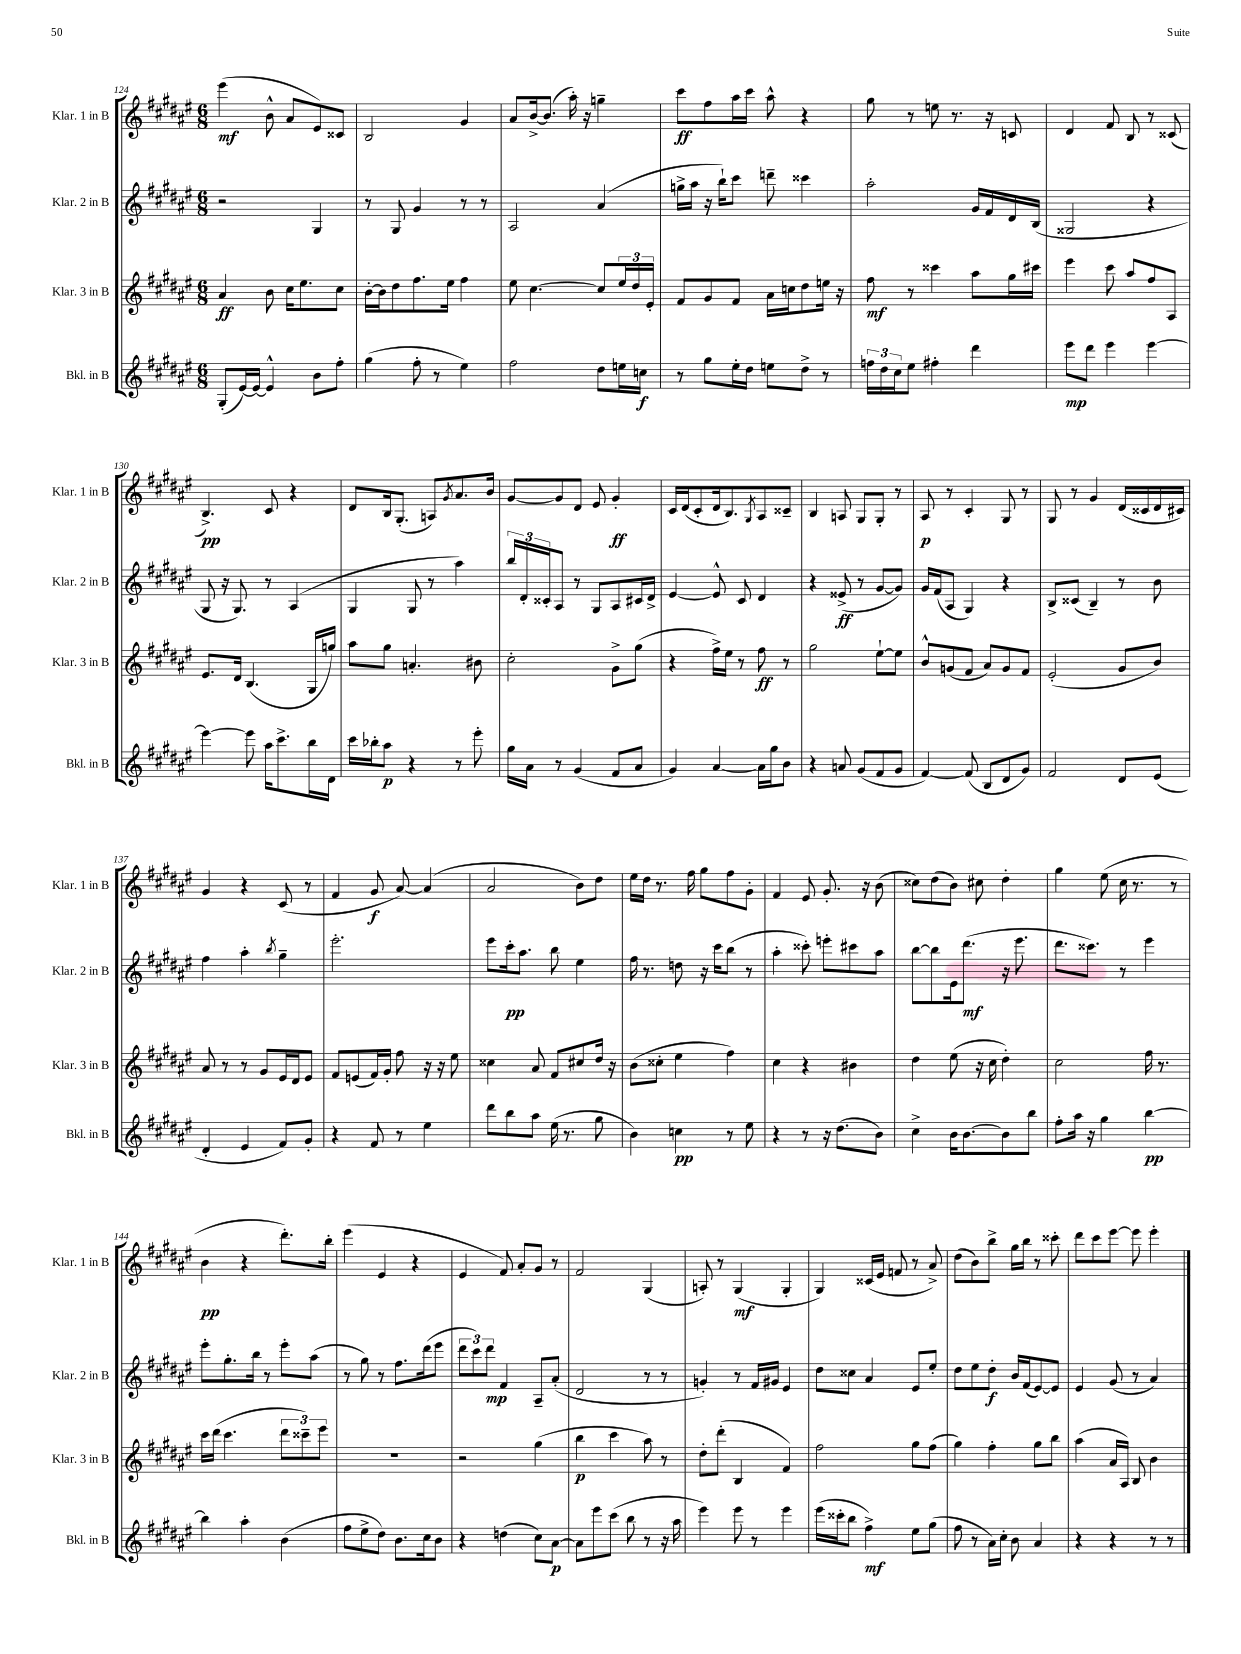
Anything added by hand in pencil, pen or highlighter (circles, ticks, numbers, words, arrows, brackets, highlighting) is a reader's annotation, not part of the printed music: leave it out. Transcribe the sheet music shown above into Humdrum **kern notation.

**kern	**kern	**kern	**kern
*staff4	*staff3	*staff2	*staff1
*clefG2	*clefG2	*clefG2	*clefG2
*k[f#c#g#d#a#e#]	*k[f#c#g#d#a#e#]	*k[f#c#g#d#a#e#]	*k[f#c#g#d#a#e#]
*M6/8	*M6/8	*M6/8	*M6/8
(8G#'	4a#	2r	(4eee#
[16e#)	.	.	.
16e#_	.	.	.
4e#^^]	8b	.	8b^^
.	16cc#	.	8a#
.	8.ee#	.	.
8b	.	4G#	8e#)
8ff#'	8cc#	.	8c##
=	=	=	=
(4gg#	[16b'	8r	2B
.	16b]	.	.
.	8dd#	8G#	.
8ff#'	8.ff#	4g#	.
8r	.	.	.
.	16ee#	.	.
4ee#)	4ff#	8r	4g#
.	.	8r	.
=	=	=	=
2ff#	8ee#	2A#	8a#
.	[4.cc#	.	[16b^
.	.	.	(8.b]
.	.	.	16aa#')
.	.	.	16r
8dd#	8cc#]	(4a#	4gg~
16ee	24ee#	.	.
.	24dd#	.	.
16cc	.	.	.
.	24e#'	.	.
=	=	=	=
8r	8f#	16gg^	8ccc#
.	.	16aa#	.
8gg#	8g#	16r	8ff#
.	.	16bb`)	.
16ee#'	8f#	8ccc#	16aa#
16dd#	.	.	16ccc#
8ee	16a#	8ddd~	8aa#^^
.	16cc	.	.
8dd#^	8dd#	4ccc##	4r
8r	16ee	.	.
.	16r	.	.
=	=	=	=
24ff	8ff#	2aa#'	8gg#
24dd#	.	.	.
24cc#	.	.	.
8ee#	8r	.	8r
4ff#'	4ccc##	.	8ee
.	.	.	8.r
4ddd#	8aa#	16g#	.
.	.	16f#	16r
.	16gg#	16d#	8c
.	16ccc#	(16B	.
=	=	=	=
8eee#	4eee#	2G##	4d#
8ddd#	.	.	.
4eee#	8ccc#	.	8f#
.	8aa#	.	8B
[4eee#	8ff#	4r	8r
.	8A#	.	(8c##
=	=	=	=
4eee#_	8.e#	8G#	4.B^)
.	.	16r	.
.	16d#	8.G#)	.
8eee#]	(4.B	.	.
16aa#	.	8r	8c#
8.ccc#^	.	.	.
.	.	(4A#	4r
16bb	16G#	.	.
16d#	16gg)	.	.
=	=	=	=
16ccc#	8aa#	4G#	8d#
16bb-'	.	.	.
8aa#	8gg#	.	16B
.	.	.	(8.G#'
4r	4.a'	8G#	.
.	.	8r	8A)
.	.	.	8qg#
8r	.	4aa#)	8.a#
8eee#'	8b#	.	.
.	.	.	16b
=	=	=	=
16gg#	2cc#'	24bb	[8g#
.	.	24d#'	.
16a#	.	.	.
.	.	24c##'	.
8r	.	8A#	8g#]
(4g#	.	8r	8d#
.	.	8G#	8e#
8f#	8g#^	8A#	4g#'
8a#	(8gg#	16c#	.
.	.	16d#^	.
=	=	=	=
4g#)	4r	[4e#	16c#
.	.	.	(16d#
.	.	.	8c#'
[4a#	16ff#^)	8e#^^]	16d#
.	16ee#	.	8.B)
.	8r	8c#	.
.	.	.	8qG#
16a#]	8ff#	4d#	8A#
16gg#	.	.	.
8b	8r	.	8c##~
=	=	=	=
4r	2gg#	4r	4B
8a	.	(8e##^	8A
(8g#	.	8r	8G#
8f#	[8ee#`	[8g#	8G#'
8g#	8ee#]	8g#])	8r
=	=	=	=
[4f#)	8b^^	16g#	8A#
.	.	(16f#	.
.	(8g	8A#	8r
(8f#]	8f#	4G#)	4c#'
8B	8a#)	.	.
8d#	8g	4r	8G#
8g#)	8f#	.	8r
=	=	=	=
2f#	(2e#'	8B^	8G#
.	.	(8c##	8r
.	.	4B~)	4g#
8d#	8g#	8r	(16d#
.	.	.	16c##
(8e#	8b)	8b	16d#
.	.	.	16c#)
=	=	=	=
4d#'	8a#	4ff#	4g#
.	8r	.	.
4e#	8r	4aa#'	4r
.	8g#	.	.
.	.	8qbb	.
8f#)	16e#	4gg#~	(8c#
.	16d#	.	.
8g#'	8e#	.	8r
=	=	=	=
4r	8f#	2.eee#'	4f#
.	(8e	.	.
8f#	16f#)	.	8g#
.	16g#'	.	.
8r	8ff#	.	[8a#)
4ee#	16r	.	(4a#]
.	16r	.	.
.	8ee#	.	.
=	=	=	=
8ddd#	4cc##	8eee#	2a#
8bb	.	16ccc#'	.
.	.	8.aa#	.
8aa#	8a#	.	.
(16ee#	8f#	8bb	.
8.r	.	.	.
.	8cc#	4ee#	8b)
8gg#	16dd#	.	8dd#
.	16r	.	.
=	=	=	=
4b)	(8b	16ff#	16ee#
.	.	8.r	16dd#
.	8cc##'	.	8.r
4cc	4ee#	8dd	.
.	.	.	16ff#
.	.	16r	8gg#
.	.	16ccc#	.
8r	4ff#)	(8bb	8ff#
8ee#	.	8r	8g#'
=	=	=	=
4r	4cc#	4aa#'	4f#
8r	4r	8ccc##')	8e#
16r	.	8eee'	8.g#'
(8.dd#	.	.	.
.	4b#	8ccc#	.
.	.	.	16r
8b)	.	8aa#	(8b
=	=	=	=
4cc#^	4dd#	[8bb	8cc##)
.	.	8bb]	(8dd#
16b	(8ee#	16e#	8b)
[8.b	.	(8.ddd#	.
.	16r	.	8cc#
.	16cc#	.	.
8b]	4dd#')	16r	4dd#'
.	.	8.eee#	.
8bb	.	.	.
=	=	=	=
8ff#'	2cc#	8.ddd#	4gg#
16aa#	.	.	.
16r	.	8.ccc##)	.
4gg#	.	.	(8ee#
.	.	8r	16cc#
.	.	.	8.r
[4bb	16ff#	4eee#	.
.	8.r	.	.
.	.	.	8r
=	=	=	=
4bb]	16ccc#	8eee#'	4b
.	(16ddd#	.	.
.	4.ccc#	8.gg#'	.
4aa#'	.	.	4r
.	.	16bb	.
.	.	8r	.
(4b	12ddd#	8eee#'	8.ddd#')
.	12ccc##~)	.	.
.	.	(8aa#	.
.	12eee#	.	.
.	.	.	16bb'
=	=	=	=
8ff#	2.r	8r	(4eee#
8ee#^	.	8gg#)	.
8dd#)	.	8r	4e#
8.b	.	8.ff#	.
.	.	.	4r
16cc#	.	(16ddd#	.
8b	.	8eee#	.
=	=	=	=
4r	2r	12ddd#	4e#
.	.	12ccc#)	.
.	.	12ddd#	.
(4dd	.	4f#	8f#)
.	.	.	8a#'
8cc#)	(4gg#	8A#~	8g#
[8a#	.	(8a#'	8r
=	=	=	=
8a#]	4bb	2d#	2f#
8eee#	.	.	.
(8ccc#	4ccc#	.	.
8bb	.	.	.
8r	8aa#)	8r	(4G#
16r	8r	8r	.
16aa#	.	.	.
=	=	=	=
4eee#)	8dd#'	4g')	8A')
.	(8ddd#'	.	8r
8eee#	4B	8r	(4G#
8r	.	16f#	.
.	.	16g#	.
4eee#	4f#)	4e#	4G#'
=	=	=	=
(16eee#	2ff#	8dd#	4G#)
16ccc##'	.	.	.
8bb	.	8cc##	.
4ff#^)	.	4a#	(16c##
.	.	.	16e#
.	.	.	8f
8ee#	8gg#	8e#	8r
(8gg#	(8ff#	8ee#'	8a#^)
=	=	=	=
8ff#	4gg#)	8dd#	(8dd#
8r	.	8ee#	8b)
16a#)	4ff#'	8dd#'	8bb^
16cc#'	.	.	.
8b	.	16b	16gg#
.	.	(16f#	16bb
4a#	8gg#	[8e#)	8r
.	8bb	8e#]	8ccc##'
=	=	=	=
4r	(4aa#	4e#	8ddd#
.	.	.	8ccc#
4r	16a#	(8g#	[8eee#
.	16A#)	.	.
.	8B	8r	8eee#]
8r	4b	4a#)	4eee#'
8r	.	.	.
==	==	==	==
*-	*-	*-	*-
